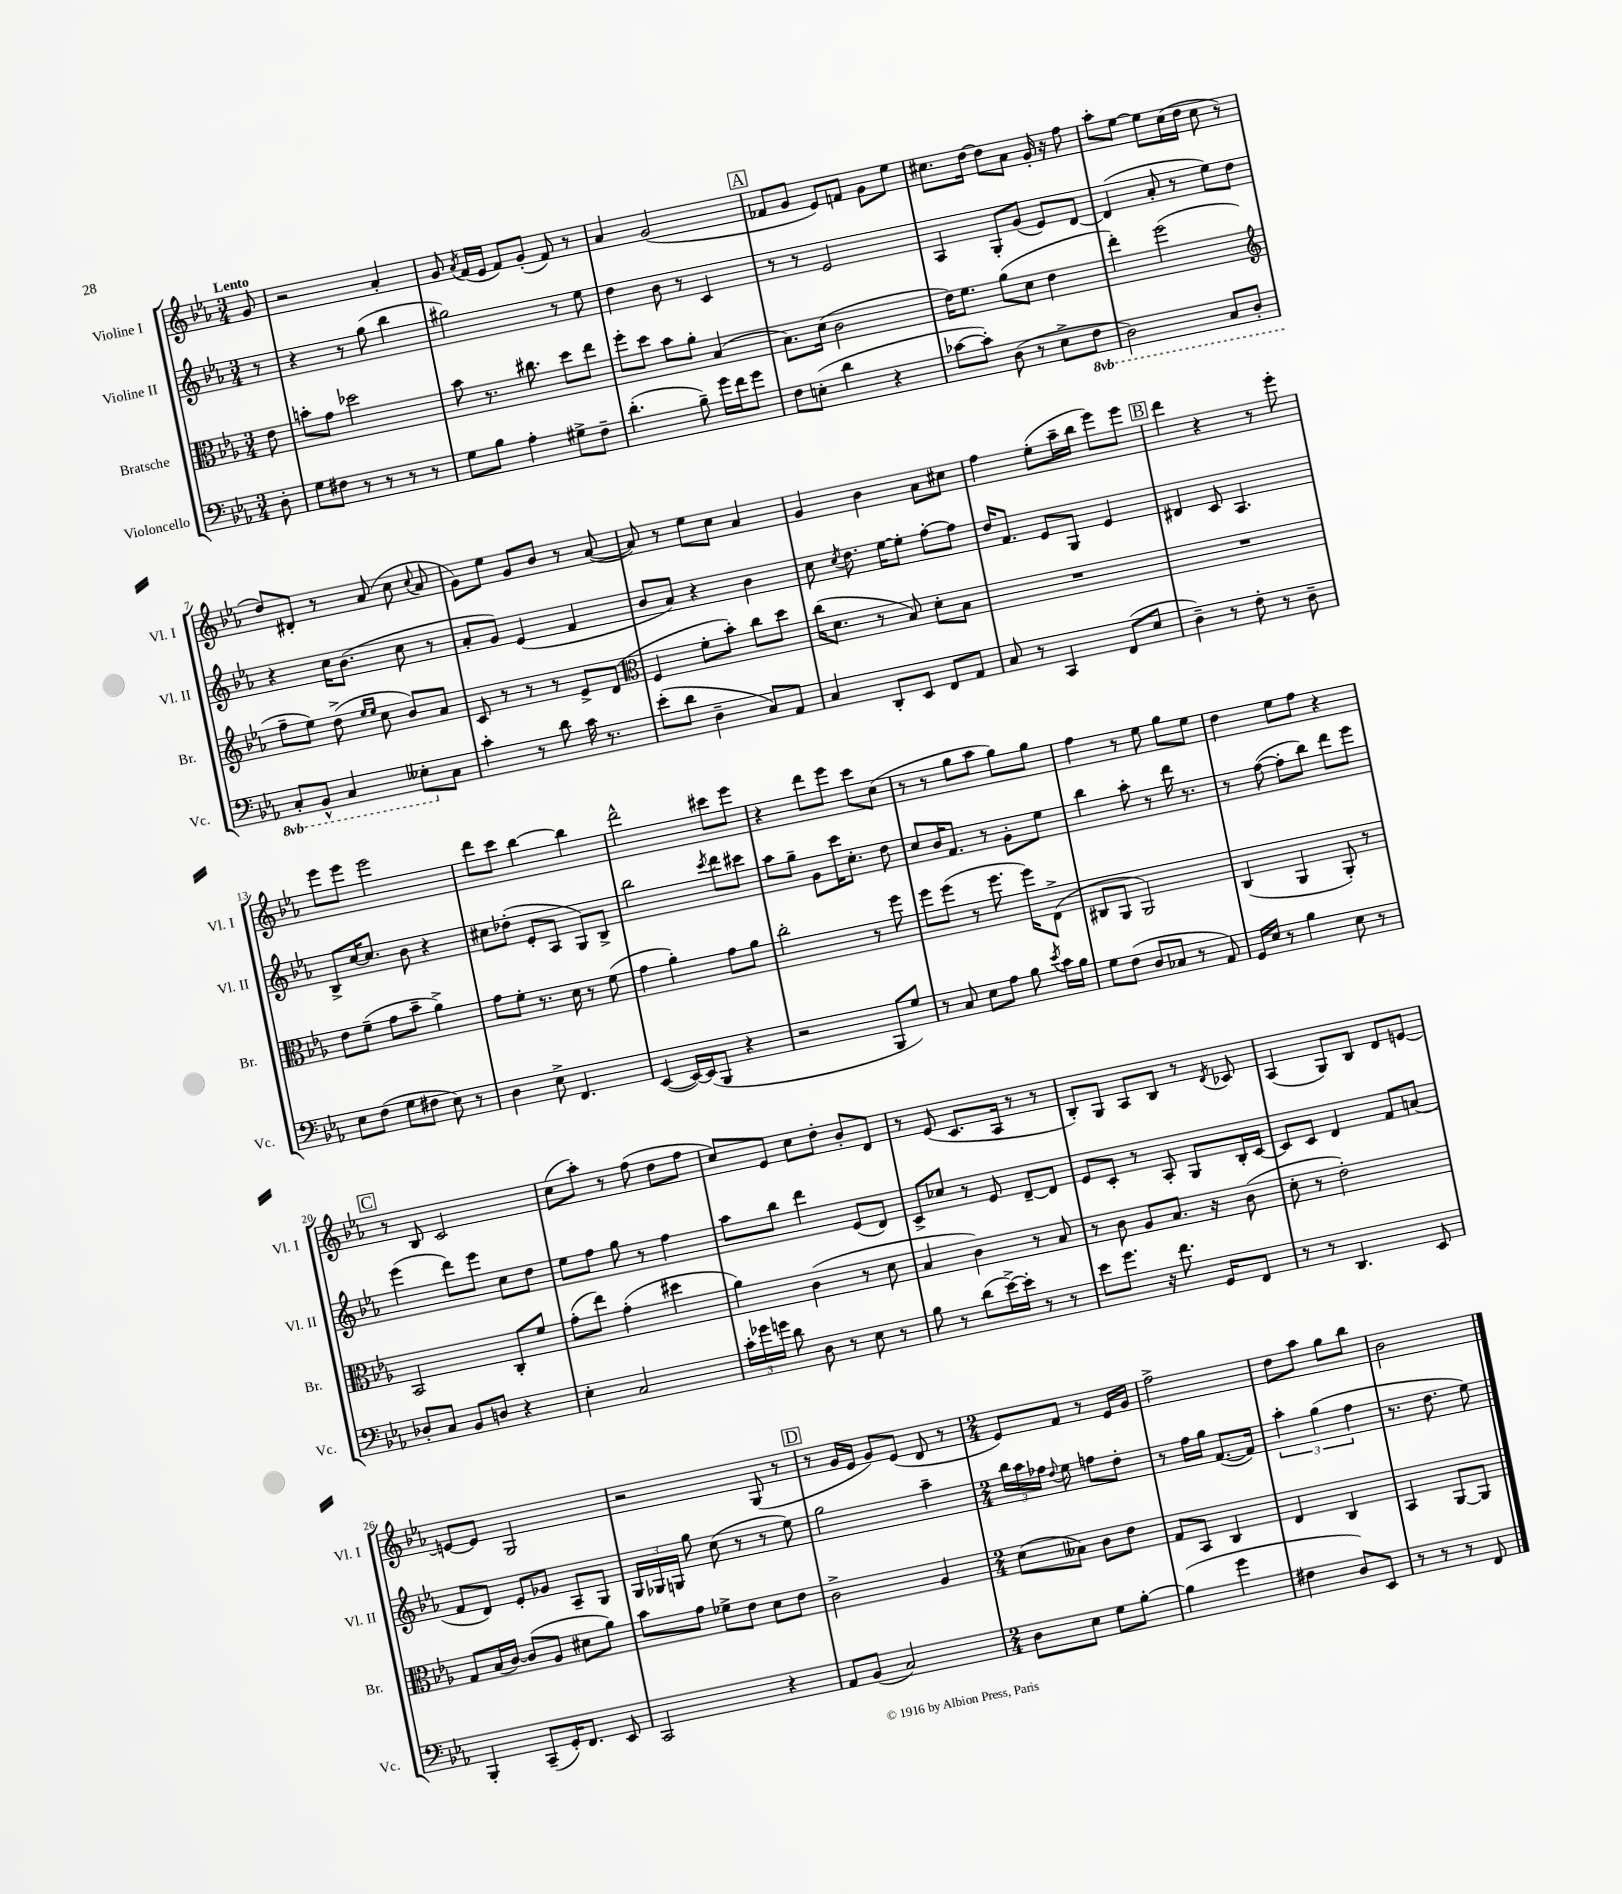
<<
\new StaffGroup <<
\new Staff = "s0" \with { instrumentName = "Violine I" shortInstrumentName = "Vl. I" } {
    \clef treble \key ees \major \numericTimeSignature \time 3/4 \partial 8 \tempo "Lento"
    \autoBeamOff g'8 |
    r2 aes'4-. |
    g'8 \acciaccatura { aes'8 } f'16[( ees'16] f'8[) g'8]-.( f'8) r8 |
    aes'4 g'2( |
    \mark \markup { \box "A" } fes'8[ g'8] ees'8[) f'8] g'8[ ees''8] |
    cis''8.[ d''16]~ d''8[ aes'8] g'16-. r16 f''8 |
    aes''8[-. ees''8]~ ees''8[ c''16( d''16] c''8 r8 |
    d''8[) dis'8]-. r8 aes'8( c''8 \appoggiatura { c''8 } aes'8 |
    g'8[) ees''8] g'8[ bes'8] r8 aes'8~( |
    aes'8) r8 ees''8[ c''8] aes'4 |
    g'4 bes'4 aes'8[ cis''8] |
    f''4 ees''8[-.( aes''16-- bes''16] ees'''8[) ees'''8] |
    \mark \markup { \box "B" } d'''4 r4 r8 ees'''8-. |
    ees'''8[ ees'''8] ees'''2 |
    d'''8[ c'''8] bes''4~ bes''4 |
    d'''2-^ cis'''8[ ees'''8] |
    r4 d'''8[ ees'''8] c'''8[ c''8]( |
    r8 r8 g''8[ aes''8] g''8[) g''8] |
    f''4 r8 ees''8 g''8[ ees''8] |
    d''4 ees''8[ f''8] r4 |
    \mark \markup { \box "C" } r8 bes8 c'2 |
    c''8[( aes''8]-.) r8 f''8( d''8[ f''8] |
    c''8[) ees'8] c''8[ d''8]-. bes'8[-. d'8] |
    r8 ees'8( c'8.[ aes16] r8 r8 |
    bes8[-.) g8] aes8[ bes8] r8 \acciaccatura { d'8 } ces'8 |
    aes4( g8[) bes8] d'8[ e'8]~ |
    e'8[~ e'8] g2 |
    r2 g8( r8 |
    \mark \markup { \box "D" } r8 g'16[ ees'16] g'8[) ees'8]( d'8 r8 |
    \numericTimeSignature \time 2/4 ees'8[) f'8] r8 ees'16[ g'16] |
    f''2-> |
    d''8[ aes''8] g''8[ bes''8] |
    bes'2 \bar "|." |
}
\new Staff = "s1" \with { instrumentName = "Violine II" shortInstrumentName = "Vl. II" } {
    \clef treble \key ees \major \numericTimeSignature \time 3/4 \partial 8
    \autoBeamOff r8 |
    r4 r8 g''8( bes''4 |
    gis''2) r8 ees''8 |
    d''4 bes'8 r8 c'4 |
    \mark \markup { \box "A" } r8 r8 ees'2 |
    aes4 g8[-. g'8]( ees'8[) d'8]~ |
    d'4( aes'8-. r8 ees''8[) d''8] |
    r4 c''16[ bes'8.]( c''8 r8 |
    aes'8[-. g'8]) ees'4( f'4 |
    bes'8[ aes'8]) r4 bes'4 |
    c''8 \acciaccatura { c''8 } d''8. ees''16[~ ees''8]-. f''8[~-. f''8] |
    d''16[ f'8.] ees'8[ g8] ees'4 |
    \mark \markup { \box "B" } dis'4 c'8 aes4. |
    bes8[-> c''16~ c''8.] bes'8 r4 |
    cis''8[ des''8]-.( ees'8[-. aes8] g8[) bes8]-> |
    bes''2 \acciaccatura { c'''8 } d'''8[ cis'''8] |
    aes''8[ g''8]-- g'8[ c'''16 c''8.]-. d''8 |
    c''8[ bes'16 f'8.] r8 g'8[-. ees''8] |
    bes''4 aes''8-. r8 d'''16 r8. |
    r8 f''8~( f''8[-. bes''8]) d'''8[ ees'''8] |
    \mark \markup { \box "C" } ees'''4( d'''8[) ees'''8] c''8[ d''8] |
    ees''8[ f''8] g''8 r8 f''4 |
    aes''8[ bes''8] d'''4 ees'8[( d'8]) |
    c'8[-> ces''8] r8 ees'8 d'8[~-- d'8] |
    ees'8[ c'8]-. r8 aes8-. g8[ bes16-. c'16]~ |
    c'8[ c'8] d'4 f'8[ a'8]( |
    f'8[ d'8]) ees'8[-. ges'8] aes8[-- g8] |
    \tuplet 3/2 { g16[ ges16 g16] } g''8 c''8( r8 r8 ees''8) |
    \mark \markup { \box "D" } g''2 aes''4-- |
    \numericTimeSignature \time 2/4 \tuplet 3/2 { bes''16[ aes''16 fes''16] } \appoggiatura { d''8 } ees''8 f''8[ d''8]-. |
    r8 f''16[ g''16] f'8.[~( f'16]) |
    \tuplet 3/2 { aes''4-. g''4( f''4 } |
    r8. d''8. ees''8) \bar "|." |
}
\new Staff = "s2" \with { instrumentName = "Bratsche" shortInstrumentName = "Br." } {
    \clef alto \key ees \major \numericTimeSignature \time 3/4 \partial 8
    \autoBeamOff ees'8 |
    b'8[-. g'8] des''2 |
    bes'8 r8. cis''8. d''8[ ees''8] |
    f''8[-. d''8] bes'8[ aes'8]-. bes4( |
    \mark \markup { \box "A" } bes8.[) d'16]( c'2 |
    ees'16[) f'8.] aes'8[( d'8] ees'4 |
    ees''4-.) f''2( |
    \clef treble f''8[-- ees''8]) d''8->( \grace { ees''16[ ees''16] } c''8 bes'8[) aes'8] |
    c'8 r8 r8 r8 ees'8[-> d'8]( |
    \clef alto f4 f'8[-. bes'8]-.) c''8[ d''8] |
    c''16[( d'8.] r8 bes8) d'8[-. bes8] |
    R2. |
    \mark \markup { \box "B" } R2. |
    ees'8[ f'8]--( g'8[ bes'8]-- aes'4->) |
    g'8[ f'8]-. r8. d'16 r8 f'8( |
    g'4 aes'4-.) g'8[ aes'8] |
    c''2-. r8 f''8 |
    f''8[ f''8]( r8 f''8. f''16[) ees8]->( |
    cis8[ aes,8] aes,2) |
    c4( aes,4 aes,8-.) r8 |
    \mark \markup { \box "C" } bes,2 c8[-. f'8] |
    g'8[-.( ees''8]) g'4-.( dis''4 |
    aes'4) c'4( r8 d'8 |
    bes4 c'4) r8 bes8 |
    r8 c'8 aes8[ bes8.] r16 c'8( |
    d'8-. r8 ees'2-.) |
    g8[ bes16( c'16]~) c'8[( aes8] dis'8[ aes'8]) |
    bes'8[ g'8] fes'8[-> ees'8] d'8[ ees'8] |
    \mark \markup { \box "D" } c'2-> aes4 |
    \numericTimeSignature \time 2/4 d'8[( beses8]) c'8[ ees'8] |
    g8[ bes,8] c4 |
    ees4 c4 |
    bes,4 aes,8[~ aes,8] \bar "|." |
}
\new Staff = "s3" \with { instrumentName = "Violoncello" shortInstrumentName = "Vc." } {
    \clef bass \key ees \major \numericTimeSignature \time 3/4 \set Staff.ottavationMarkups = #ottavation-simple-ordinals \partial 8
    \autoBeamOff d8-. |
    g8[ fis8] r8 r8 r8 r8 |
    g8[ bes8] aes4-. gis8[-> f8]-- |
    d'4.-.( bes8--) g'16[ f'16 g'8] |
    \mark \markup { \box "A" } f8[ e8]-.( d'4 r4 |
    ces'8[~ ces'8]-.) d8( r8 ees8[-> \ottava #-1 f,8] |
    d,2) c,8[ d,8]-. |
    c,8[-. bes,,8]-^ c,4 eeses,8[-. \ottava #0 c8] |
    c'4-. r8 d'8 c'16 r8. |
    ees'8[-.( d'8] d4-- c8[) aes,8] |
    c4 d,8[-. ees,8] f,8[ aes,8] |
    c8 r8 c,4 f,8[( ees8] |
    \mark \markup { \box "B" } d4--) r8 f8-. r8 d8-- |
    ees8[ f8]( g8[ fis8] ees8) r8 |
    d4 ees8-> f,4. |
    ees,4~( ees,16[~) ees,16( bes,,8] r4 |
    r2 bes,,8[ g8]) |
    r8 c8 ees8[ aes8] bes8 \acciaccatura { ees'8 } c'16[ bes16] |
    g8[ f8]( d8[ ces8] r8 aes,8) |
    g,16[ ees16] r8 bes4 ees8 r8 |
    \mark \markup { \box "C" } des8[-. c8] bes,8[ d8] r4 |
    ees4-. c2 |
    \tuplet 3/2 { c'16[-. ges'16 g'16] } d'8 d8 r8 ees8 r8 |
    bes8 r8 d'8[( ees'16~->) ees'16]-. r8 r8 |
    ees'8[ g'8.] r16 f'8. g,16[ f,8] |
    r8 r8 d,4. ees,8 |
    bes,,4-. c,8[--( g,16-.) f,8.] ees,8 |
    c,2 r4 |
    \mark \markup { \box "D" } aes,8[ bes,8]( c2) |
    \numericTimeSignature \time 2/4 d8[ ees8] g8[ bes8]~-. |
    bes4( g'4 |
    fis4 d8[) ees,8] |
    r8 r8 r8 f,8 \bar "|." |
}
>>
>>
